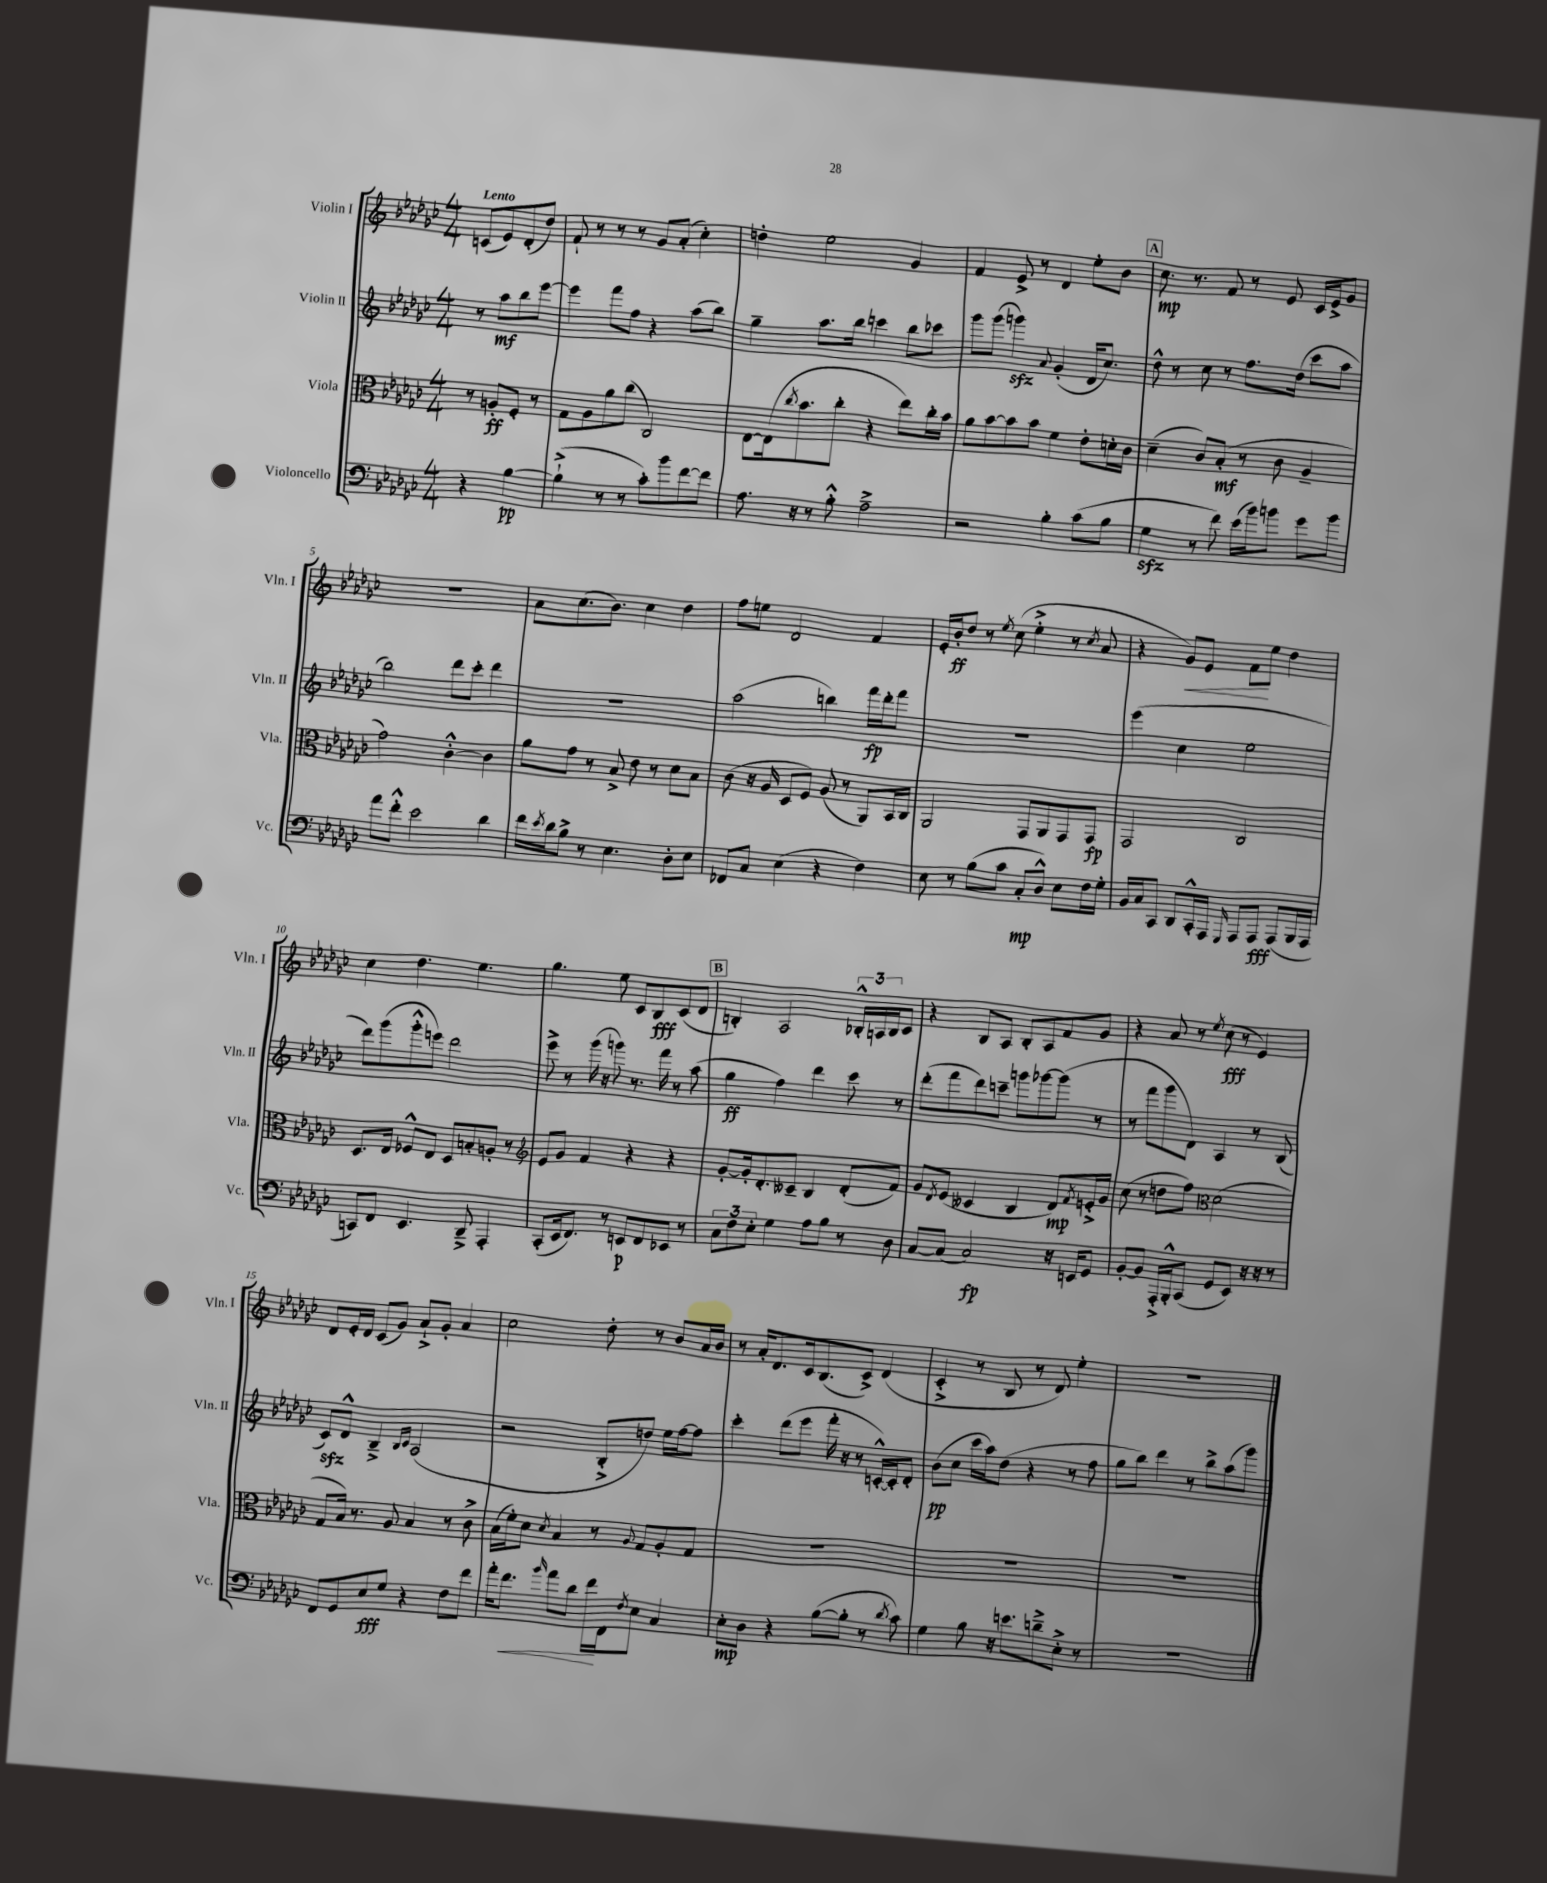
<<
\new StaffGroup <<
\new Staff = "s0" \with { instrumentName = "Violin I" shortInstrumentName = "Vln. I" } {
    \clef treble \key ges \major \numericTimeSignature \time 4/4 \partial 2 \tempo "Lento"
    c'8( ees'8) des'8-.( des''8) |
    f'8-! r8 r8 r8 ges'8 aes'8-.( ces''4-.) |
    d''4-. ees''2 ges'4 |
    f'4 ees'8-> r8 des'4 ees''8-. bes'8 |
    \mark \markup { \box "A" } ces''8.\mp r8. f'8 r8 ees'8 ces'16 ees'16-> ges'8 |
    R1 |
    aes'8 ces''8.( bes'8.) ces''4 des''4 |
    f''8 e''8 des'2 f'4 |
    ees'16-. bes'16-.\ff des''8 r8 \acciaccatura { ees''8 } ces''8( ees''4-.-> r8 \acciaccatura { ces''8 } aes'8 |
    r4 ges'8\<) ees'8 f'8\! ees''8 des''4 |
    ces''4 des''4. ees''4. |
    ges''4. ees''8 ces'8 bes8\fff ces'8( des'8 |
    \mark \markup { \box "B" } b4-.) aes2 \tuplet 3/2 { bes16-.-^ a16 bes16 } ces'8 |
    r4 bes8 aes8 bes8-. aes8 f'8 ges'8 |
    r4 aes'8 r8 \acciaccatura { ees''8 } ces''8\fff( r8 ees'4) |
    des'8 ees'16-. des'16 ces'8( ges'8) aes'8-!-> ges'8-. aes'4 |
    ces''2 des''8-. r8 bes'8 aes'16 bes'16 |
    r8 aes'16-. des'8. ces'16 bes8.( ces'8->) des'4( |
    ces'4-.-> r8 bes8 r8 des'8) ees''4-. |
    R1 \bar "|." |
}
\new Staff = "s1" \with { instrumentName = "Violin II" shortInstrumentName = "Vln. II" } {
    \clef treble \key ges \major \numericTimeSignature \time 4/4 \partial 2
    r8 aes''8\mf bes''8 ees'''8~ |
    ees'''4 f'''8 f''8 r4 aes''8( bes''8) |
    ges''4-- aes''8. bes''16 c'''4 bes''8 ces'''8 |
    ges'''8 ges'''8( g'''4\sfz) \appoggiatura { aes'8 } ges'4-.( des'16 ces''8.) |
    \mark \markup { \box "A" } des''8-^ r8 ces''8 r8 f''8. des''16( ces'''8 aes''8 |
    bes''2) des'''8 ces'''8-. des'''4 |
    R1 |
    aes''2( b''4) f'''16\fp des'''16-. f'''8 |
    R1 |
    ees'''4( ces''4 ees''2 |
    des'''8) ges'''8( ges'''8-.-^ e'''8) des'''2 |
    ees'''8-> r8 ges'''16( r16 g'''8) r8. f'''16 r8 aes''8( |
    \mark \markup { \box "B" } ges''4\ff f''4) des'''4 ces'''8 r8 |
    des'''8-.( f'''8 des'''8) c'''8-- g'''8 ges'''8~ ges'''8( r8 |
    r8 f'''8 ges'''8 des'8) aes4 r8 bes8( |
    ces'8\sfz) des'8-^ bes4---> \grace { bes16 ces'16 } aes2( |
    r2 bes8-.-> d''8) ees''16 f''16~ f''8 |
    ces'''4-. des'''8( ees'''8 f'''16-. r16 r8 c'16~-.-^) c'16-. des'8-. |
    bes'8\pp( ces''8 ces'''16 aes''16) des''8( r4 r8 f''8 |
    ges''8 bes''8) des'''4 r8 bes''8-> aes''8( ges'''8) \bar "|." |
}
\new Staff = "s2" \with { instrumentName = "Viola" shortInstrumentName = "Vla." } {
    \clef alto \key ges \major \numericTimeSignature \time 4/4 \partial 2
    r8 a8-.\ff f8-. r8 |
    ges8 aes8 aes'8 ces''8( ces2) |
    ees8~ ees16( \acciaccatura { ces''8 } bes'8. ces''8-. r4 ees''8) ces''16-. bes'16 |
    aes'8 bes'8~ bes'8 bes'8 f'4 ees'8-. d'16-. ces'16 |
    \mark \markup { \box "A" } des'4--( ces'8) bes8-.\mf( r8 ces'8 aes4-- |
    ges'2) ces'4~-.-^ ces'4 |
    aes'8 ges'8 r8 bes8-> ees'8 r8 des'8 bes8 |
    ces'8( r16 aes16 des8 f8) aes8( r8 aes,8) bes,16 ces16 |
    aes,2 ges,8 aes,8 ges,8 ges,8\fp |
    ges,2 ces2 |
    des8. ees16 fes8-^ ees8 des8 b8-. a8-. r8 |
    \clef treble ees'8 ges'8 f'4 r4 r4 |
    \mark \markup { \box "B" } ges'8~-. ges'16-. des'8.-. ceses'8-- bes4 des'8-.( f'8) |
    ges'8 \acciaccatura { des'8 } ees'8( ceses'4 bes4 des'8\mp) \acciaccatura { f'8 } e'16-.-> ges'16 |
    ces''8( r8 d''8 f''8) \clef alto des'2( |
    ges8 bes16) r8. aes8 bes4 r8 ces'8-> |
    bes16( f'16-.) des'8 \acciaccatura { des'8 } bes4 r8 \appoggiatura { aes8 } ges8 aes8-. ges8 |
    R1 |
    R1 |
    R1 \bar "|." |
}
\new Staff = "s3" \with { instrumentName = "Violoncello" shortInstrumentName = "Vc." } {
    \clef bass \key ges \major \numericTimeSignature \time 4/4 \partial 2
    r4 bes4~\pp |
    bes4-!->( r8 r8 ces'8-.) bes'8 f'8~ f'8 |
    aes8. r16 r8 bes8-.-^ aes2---> |
    r2 bes4-. ces'8( bes8 |
    \mark \markup { \box "A" } ges4\sfz r8 f'8) ees'16( bes'16) b'8 ges'8 b'8 |
    aes'8 f'8-.-^ ees'2 des'4 |
    f'16 \acciaccatura { ees'8 } des'16 bes8-> r8 ees4. des8-. ees8 |
    fes,8 ces8 ees4( r4 f4) |
    ees8 r8 bes8( ces'8 ces8-.\mp des8-^) ees8 f16 ges16-. |
    bes,16 ces16 ces,8 des,8 ces,16-.-^ aes,,16 \grace { ges,,16 } aes,,8 aes,,8\fff aes,,8( bes,,16 aes,,16 |
    c,8) f,8 ees,4. des,8---> aes,,4-. |
    ces,8-.( ees,16 f,8.) r8 e,8\p f,8 ees,8 r8 |
    \mark \markup { \box "B" } \tuplet 3/2 { ces8 f8 ees8-. } ges4 aes8 bes8 r8 des8 |
    ces8~ ces8( ces2\fp) r16 e,16 ges,8 |
    bes,8~-. bes,8 aes,,16-.-> bes,,16-.-^ ces,8( ges,8 ees,8) r16 r16 r8 |
    f,8 ges,8 ees8\fff ges8 r4 f8 f'8 |
    aes'16-. f'8.\< \grace { bes'16 } aes'8 des'8 f'16\! f,16 \acciaccatura { f8 } ees8 ces4 |
    ees8-.\mp des8 r4 bes8~( bes8-. r8 \acciaccatura { des'8 } ces'8) |
    ges4 bes8 r16 e'8. d'8---> ees8-.-> r8 |
    R1 \bar "|." |
}
>>
>>
